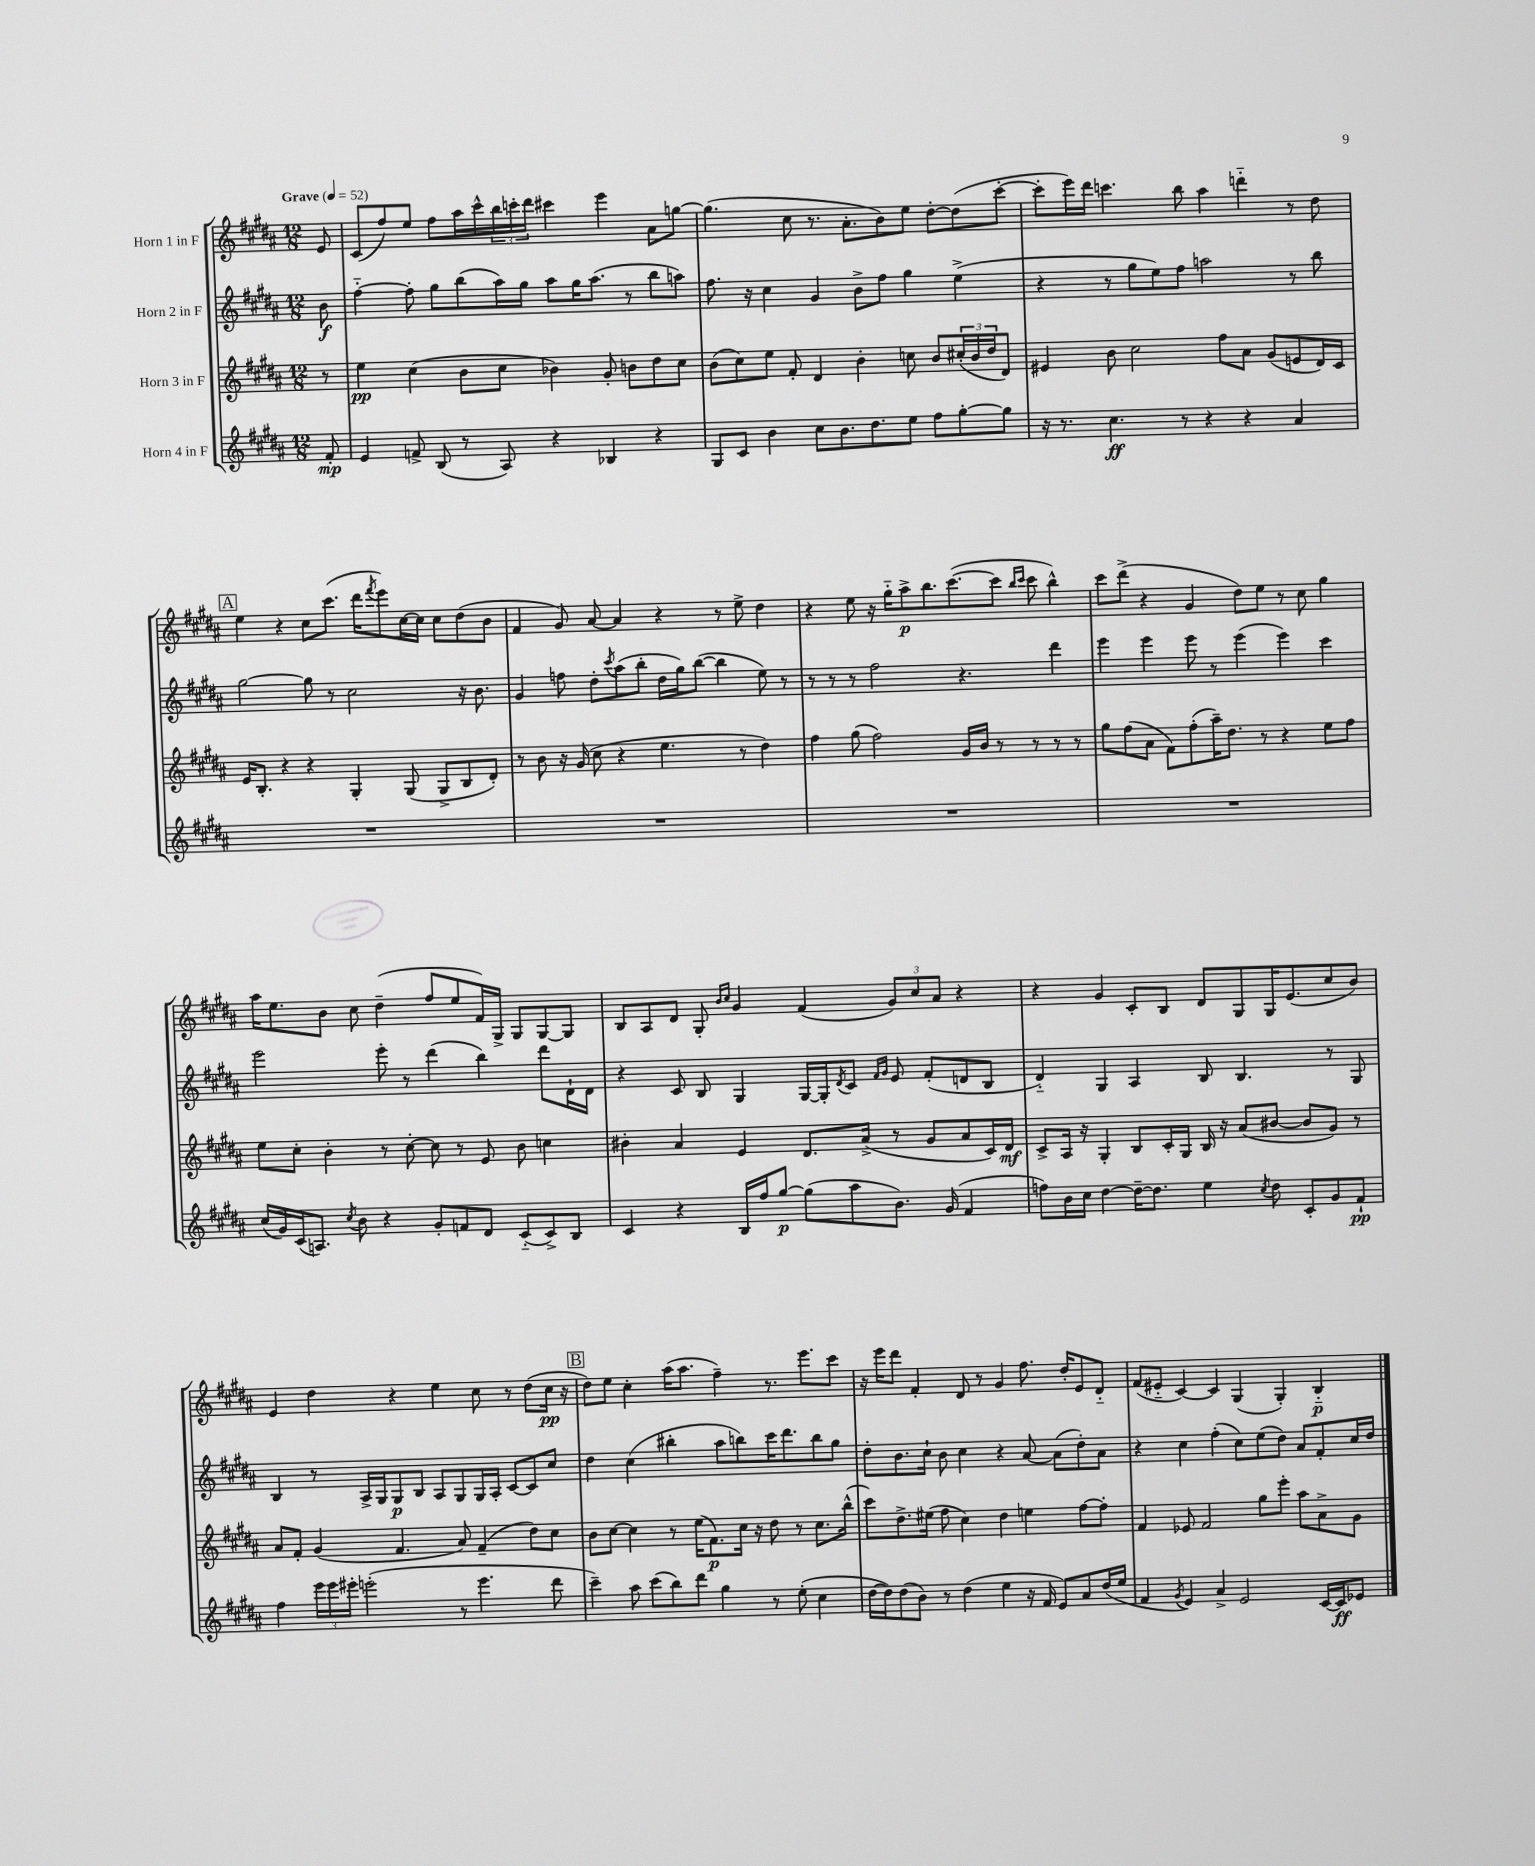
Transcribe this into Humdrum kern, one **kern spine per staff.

**kern	**kern	**kern	**kern
*staff4	*staff3	*staff2	*staff1
*clefG2	*clefG2	*clefG2	*clefG2
*k[f#c#g#d#a#]	*k[f#c#g#d#a#]	*k[f#c#g#d#a#]	*k[f#c#g#d#a#]
*M12/8	*M12/8	*M12/8	*M12/8
*MM52	*MM52	*MM52	*MM52
8f#'	8r	8b	8e
=	=	=	=
4e	4ee	[4ff#'~	(8c#
.	.	.	8ff#)
8f^	(4cc#	8ff#']	8ee
(8B	.	8gg#	8ff#
8r	8b	(8bb	16aa#
.	.	.	16ccc#^^
8A#)	8cc#	16aa#)	24bb
.	.	.	24ccc'
.	.	16gg#	.
.	.	.	24ddd#
4r	4b-)	8aa#	4ccc#
.	.	16gg#	.
.	.	(8.aa#	.
4B-	8g#'	.	4eee
.	8b	8r	.
4r	8dd#	8bb	8a#
.	8cc#	8aa)	[8gg
=	=	=	=
8G#	(8b	8.ff#	(4.gg]
8c#	8cc#)	.	.
.	.	16r	.
4b	8ee	4cc#	.
.	8f#'	.	8cc#
8cc#	4d#	4g#	8.r
8.b	.	.	.
.	.	.	8.a#'
.	4b'	8b^	.
8.dd#	.	.	.
.	.	8ff#	8b)
8ee	8cc	4gg#	8ee
8ff#	8b	.	[8dd#'
[8gg#'	(24cc#'	(4ee^	(8dd#]
.	24b	.	.
.	24dd#	.	.
8gg#]	8d#)	.	[8ccc#'
=	=	=	=
16r	4e#	4r	8ccc#']
8.r	.	.	.
.	.	.	16eee)
.	.	.	16ddd#
4.cc#	8b	8r	4.ccc
.	2cc#	8gg#	.
.	.	8ee)	.
8r	.	8ff#	8bb
4r	.	2aa	4aa#
.	8ff#	.	.
4r	8a#	.	4ddd'~
.	(8g#	.	.
4a#	8e	8r	8r
.	16d#)	8bb	8dd#
.	16c#	.	.
=	=	=	=
1.r	16e	[2gg#	4ee
.	8.B'	.	.
.	4r	.	4r
.	4r	8gg#]	8cc#
.	.	8r	(8.ccc#
.	4G#'	2cc#	.
.	.	.	16ddd#
.	.	.	8qfff#
.	.	.	8eee)
.	(8G#	.	[16cc#
.	.	.	16cc#]
.	8G#^	.	8cc#
.	8B	16r	(8dd#
.	.	8.b	.
.	8d#')	.	8b
=	=	=	=
1.r	8r	4g#	4f#
.	8b	.	.
.	16r	8ff	8g#)
.	(16g#	.	.
.	8cc#	8dd#'	[8a#
.	.	8qccc#	.
.	4r	(8aa#	4a#]
.	.	8bb'	.
.	4.ee	16dd#	4r
.	.	16gg#)	.
.	.	([8bb	.
.	.	4bb]	8r
.	8r	.	8ee^
.	4dd#)	8ee)	4dd#
.	.	8r	.
=	=	=	=
1.r	4ff#	8r	4r
.	.	8r	.
.	(8gg#	8r	8ee
.	2ff#)	2ff#	16r
.	.	.	16gg#'~
.	.	.	8aa#^
.	.	.	8.bb
.	.	.	([8.ccc#
.	16g#	4.r	.
.	16b	.	.
.	8r	.	8ccc#]
.	.	.	16qqbb
.	.	.	16qqccc#
.	8r	.	8ccc#
.	8r	4ddd#	4bb^^)
.	8r	.	.
=	=	=	=
1.r	8gg#	4eee	8ccc#
.	(8ff#	.	(8ddd#^
.	8a#	4eee	4r
.	8f#)	.	.
.	(8ff#'	8eee	4g#
.	16aa#~)	8r	.
.	8.dd#	.	.
.	.	(4eee	8dd#)
.	8r	.	8ee
.	4r	4eee)	8r
.	.	.	8cc#
.	8ee	4ccc#	4gg#
.	8ff#	.	.
=	=	=	=
(16cc#	8ee	2eee	16aa#
16g#)	.	.	8.ee
(16c#	8cc#'	.	.
8.A)	.	.	.
.	4b'	.	8b
8qcc#	.	.	.
8b	.	.	8cc#
4r	8r	8eee'	(4dd#~
.	[8cc#'	8r	.
8g#'	8cc#]	(4ddd#	8ff#
8f	8r	.	8ee
8d#	8e	4bb)	16f#)
.	.	.	16G#^
(8c#'~	8b	.	8G#
8c#^)	4cc	8ddd#	[8G#
8B	.	16d#`	8G#]
.	.	16d#	.
=	=	=	=
4c#	4b#'	4r	8B
.	.	.	8A#
4r	4a#	8c#	8d#
.	.	8B	8G#'
.	.	.	16qqb
.	.	.	16qqcc#
16B	4e	4G#	4g#
16ff#	.	.	.
[8gg#	.	.	.
(8gg#]	8.d#	[16G#	(4f#
.	.	16G#']	.
.	.	8qd#	.
8aa#	.	8c#	.
.	(16a#^	.	.
.	.	16qqf#	.
.	.	16qqg#	.
8.b)	8r	8e	12g#)
.	.	.	12cc#
.	8g#	(8f#'	.
.	.	.	12a#
(16g#	.	.	.
4f#	8a#	8d	4r
.	16c#)	8B	.
.	16d#	.	.
=	=	=	=
8ff)	8c#^	4d#'~)	4r
16b	16A#	.	.
16cc#	16r	.	.
[4dd#	4G#'	4G#	4g#
16dd#~_	8B	4A#	8c#'
8.dd#]	.	.	.
.	16c#'	.	8B
.	16G#	.	.
4ee	16B	8B	8d#
.	16r	.	.
.	(8a#	4.B	8G#
8qcc#	.	.	.
8dd#	[8b#	.	16G#
.	.	.	(8.e
8c#'	8b#]	.	.
8g#	8g#)	8r	8cc#
8f#`	8r	8G#	8b)
=	=	=	=
4ff#	8a#	4B	4e
.	8f#'	.	.
24eee	(4g#	8r	4dd#
24eee	.	.	.
24eee#'	.	.	.
(2eee'	.	16A#^	.
.	.	16G#	.
.	4.f#	8G#	4r
.	.	8B	.
.	.	8A#	4ee
8r	8a#)	8G#	.
4.eee	(4f#~	16G#	8cc#
.	.	16A#'	.
.	.	[8c#	8r
.	8dd#)	8c#]	(8dd#
8ddd#	8cc#	8cc#	16cc#
.	.	.	16r
=	=	=	=
4ccc#~)	8b	4dd#	8dd#)
.	[8cc#	.	8ee
8aa#	4cc#]	(4cc#	4cc#'
(8ccc#	.	.	.
8bb)	8r	4bb#'	(16aa#
.	.	.	8.aa#
8ddd#	(16ee	.	.
.	8.f#)	.	.
4gg#	.	8aa#	4ff#~)
.	16cc#	8bb)	.
.	16r	.	.
8r	8dd#	16ccc#	8.r
.	.	8.ddd#	.
(8ee'	8r	.	.
.	.	.	8.eee
4cc#	8.cc#	8bb	.
.	.	8gg#	8ccc#
.	(16bb^^	.	.
=	=	=	=
[16dd#	8ccc#)	8dd#'	16r
16dd#])	.	.	16eee
(8dd#	8.dd#^	8.b	8ddd#
8b)	.	.	4f#'
.	(16ee#	16cc#`	.
8r	8ff#	8b	.
(4dd#	4cc#)	4cc#	8d#
.	.	.	8r
4ee	4dd#	4r	4g#
16r	4ee	[8a#	8.ff#
16f#	.	.	.
8e)	.	(8a#]	.
.	.	.	16dd#'
8a#	[8ff#	8dd#')	8e
(16dd#	8ff#']	8a#	8d#'~
16ee	.	.	.
=	=	=	=
4f#	4f#	4r	(8f#
.	.	.	8e#'~
8qg#	.	.	.
4e)	8e-	4cc#	[4c#)
.	2f#	.	.
4a#^	.	(4ff#'	4c#]
2e	.	8cc#)	(4G#
.	8gg#	(8ee	.
.	8eee'	8dd#)	4G#')
.	8aa#	8a#	.
[16c#	8a#^	8f#'	4B'~
16c#]	.	.	.
8e-	8g#	16cc#	.
.	.	16dd#	.
==	==	==	==
*-	*-	*-	*-
